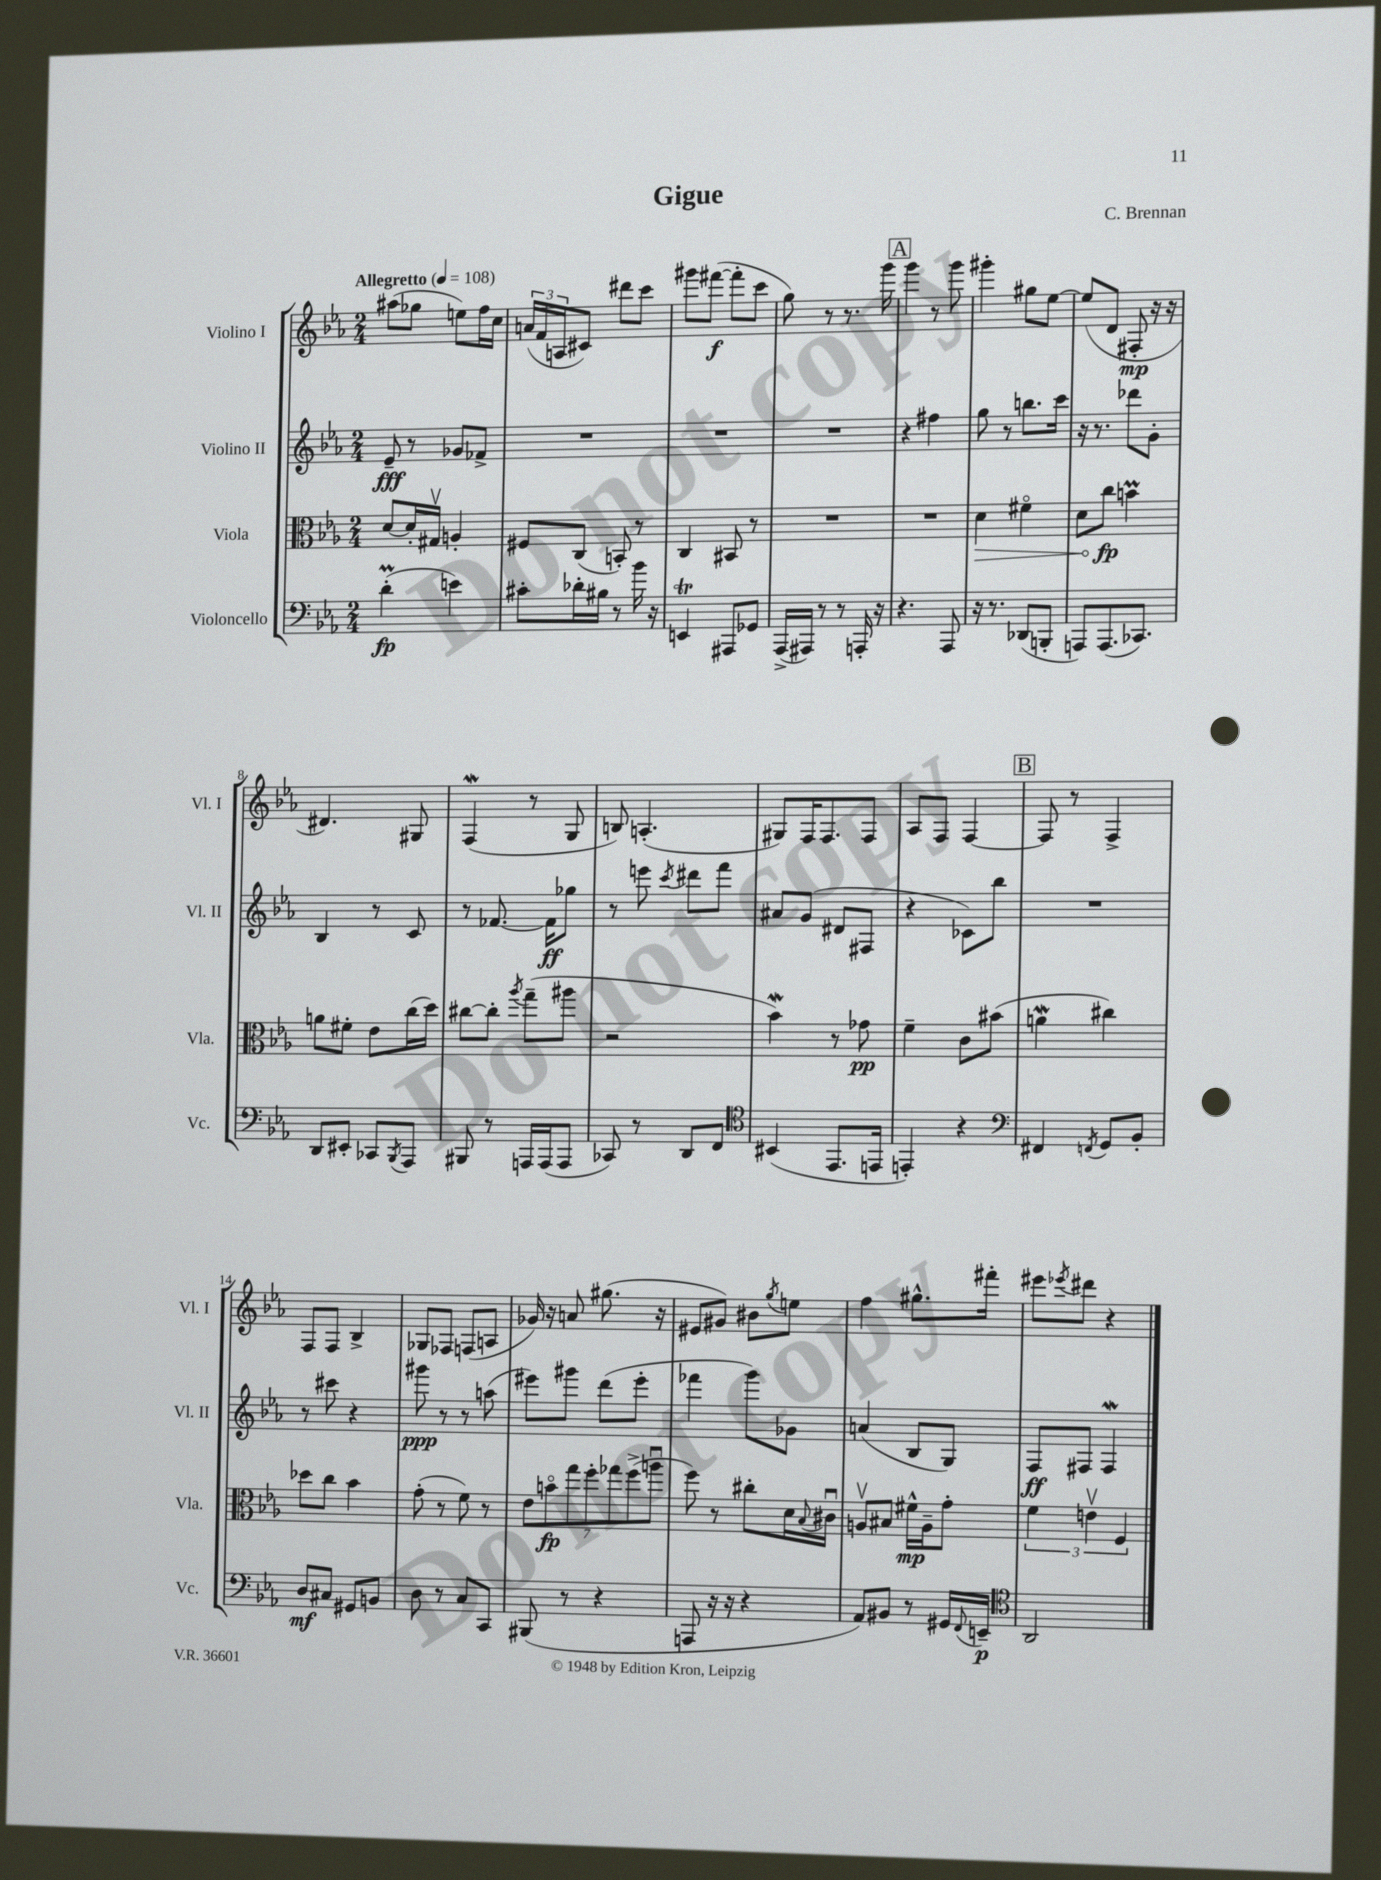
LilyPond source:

\header { title = "Gigue" composer = "C. Brennan" }
<<
\new StaffGroup <<
\new Staff = "s0" \with { instrumentName = "Violino I" shortInstrumentName = "Vl. I" } {
    \clef treble \key ees \major \numericTimeSignature \time 2/4 \tempo "Allegretto" 4 = 108
    ais''8( ges''8 e''8) f''16 c''16 |
    \tuplet 3/2 { a'16( f'16 a16 } cis'8) dis'''8 c'''8 |
    gis'''8 fis'''8~\f( fis'''8-. c'''8 |
    g''8) r8 r8. g'''16 |
    \mark \markup { \box "A" } g'''4 r8 g'''8 |
    gis'''4-. gis''8 ees''8~ |
    ees''8( d'8 fis8-.\mp r16 r16 |
    dis'4.) gis8 |
    f4\mordent( r8 g8 |
    b8) a4.-.( |
    gis8) f16 f8. f8 |
    aes8 f8 f4~ |
    \mark \markup { \box "B" } f8 r8 f4-> |
    f8 f8 bes4-> |
    ges8 fes8 f8( a8 |
    ges'16) r16 a'8 gis''8.( r16 |
    eis'8 gis'8) bis'8 \acciaccatura { g''8 } e''8 |
    f''4 gis''8.-^ fis'''16-. |
    eis'''8 \acciaccatura { ees'''8 } dis'''8 r4 \bar "|." |
}
\new Staff = "s1" \with { instrumentName = "Violino II" shortInstrumentName = "Vl. II" } {
    \clef treble \key ees \major \numericTimeSignature \time 2/4
    ees'8--\fff r8 ges'8 fes'8-> |
    R2 |
    R2 |
    R2 |
    \mark \markup { \box "A" } r4 fis''4 |
    g''8 r8 b''8. c'''16 |
    r16 r8. des'''8 g'8-. |
    bes4 r8 c'8 |
    r8 fes'8.~ fes'16\ff ges''8 |
    r8 e'''8 \acciaccatura { c'''8 } dis'''8 f'''8 |
    ais'8 g'8( dis'8 fis8 |
    r4 ces'8) bes''8 |
    \mark \markup { \box "B" } R2 |
    r8 cis'''8 r4 |
    gis'''8\ppp r8 r8 a''8( |
    eis'''8) gis'''8 d'''8( eis'''8-. |
    fes'''4 g'''8) ges'8 |
    a'4( bes8 g8) |
    f8\ff fis8 fis4\mordent \bar "|." |
}
\new Staff = "s2" \with { instrumentName = "Viola" shortInstrumentName = "Vla." } {
    \clef alto \key ees \major \numericTimeSignature \time 2/4
    d'8~ d'16-. gis16\upbow a4-. |
    fis8 c8( b,8-.) r8 |
    c4 bis,8 r8 |
    R2 |
    \mark \markup { \box "A" } R2 |
    \once \override Hairpin.circled-tip = ##t d'4\> fis'4\flageolet |
    d'8 c''8\fp\! b'4\prall |
    a'8 fis'8-. ees'8 c''16( d''16) |
    cis''8~ cis''8-. \acciaccatura { aes''8 } g''8--( ais''8 |
    r2 |
    bes'4\mordent) r8 ges'8\pp |
    f'4-- c'8 bis'8( |
    \mark \markup { \box "B" } a'4\mordent cis''4) |
    des''8 c''8 bes'4 |
    g'8-.( r8 f'8) r8 |
    \tuplet 7/4 { ees'8 b'8\flageolet\fp g''8 f''8-. ges''8 f''8->( a''8\downbow } |
    f''8) r8 cis''8-. d'16 \appoggiatura { bes8 } cis'16\downbow |
    a8\upbow bis8 fis'16-^\mp a16-- g'8-. |
    \tuplet 3/2 { f'4 e'4\upbow f4 } \bar "|." |
}
\new Staff = "s3" \with { instrumentName = "Violoncello" shortInstrumentName = "Vc." } {
    \clef bass \key ees \major \numericTimeSignature \time 2/4
    d'4-.\prall\fp( e'4) |
    cis'8-. des'16-. bis16 r8 bes'16 r16 |
    e,4\trill ais,,8 ges,8 |
    aes,,16->( ais,,16) r8 r8 a,,16-. r16 |
    \mark \markup { \box "A" } r4. aes,,8 |
    r16 r8. des,8( b,,8-. |
    a,,8) a,,8.( ces,8.) |
    d,8 eis,8-. ces,8 \acciaccatura { bes,,8 } aes,,8 |
    bis,,8 r8 a,,16 a,,16( a,,8 |
    ces,8) r8 d,8 f,8 |
    \clef tenor bis,4( ees,8. e,16 |
    e,4-.) r4 |
    \mark \markup { \box "B" } \clef bass fis,4 \acciaccatura { f,8 } g,8 bes,8-. |
    d8\mf cis8 gis,8 b,8 |
    d8 r8 c8 c,8 |
    bis,,8( r8 r4 |
    a,,8 r16 r16 r4 |
    aes,8) bis,8 r8 gis,16 \appoggiatura { f,8 } e,16--\p |
    \clef tenor aes,2 \bar "|." |
}
>>
>>
